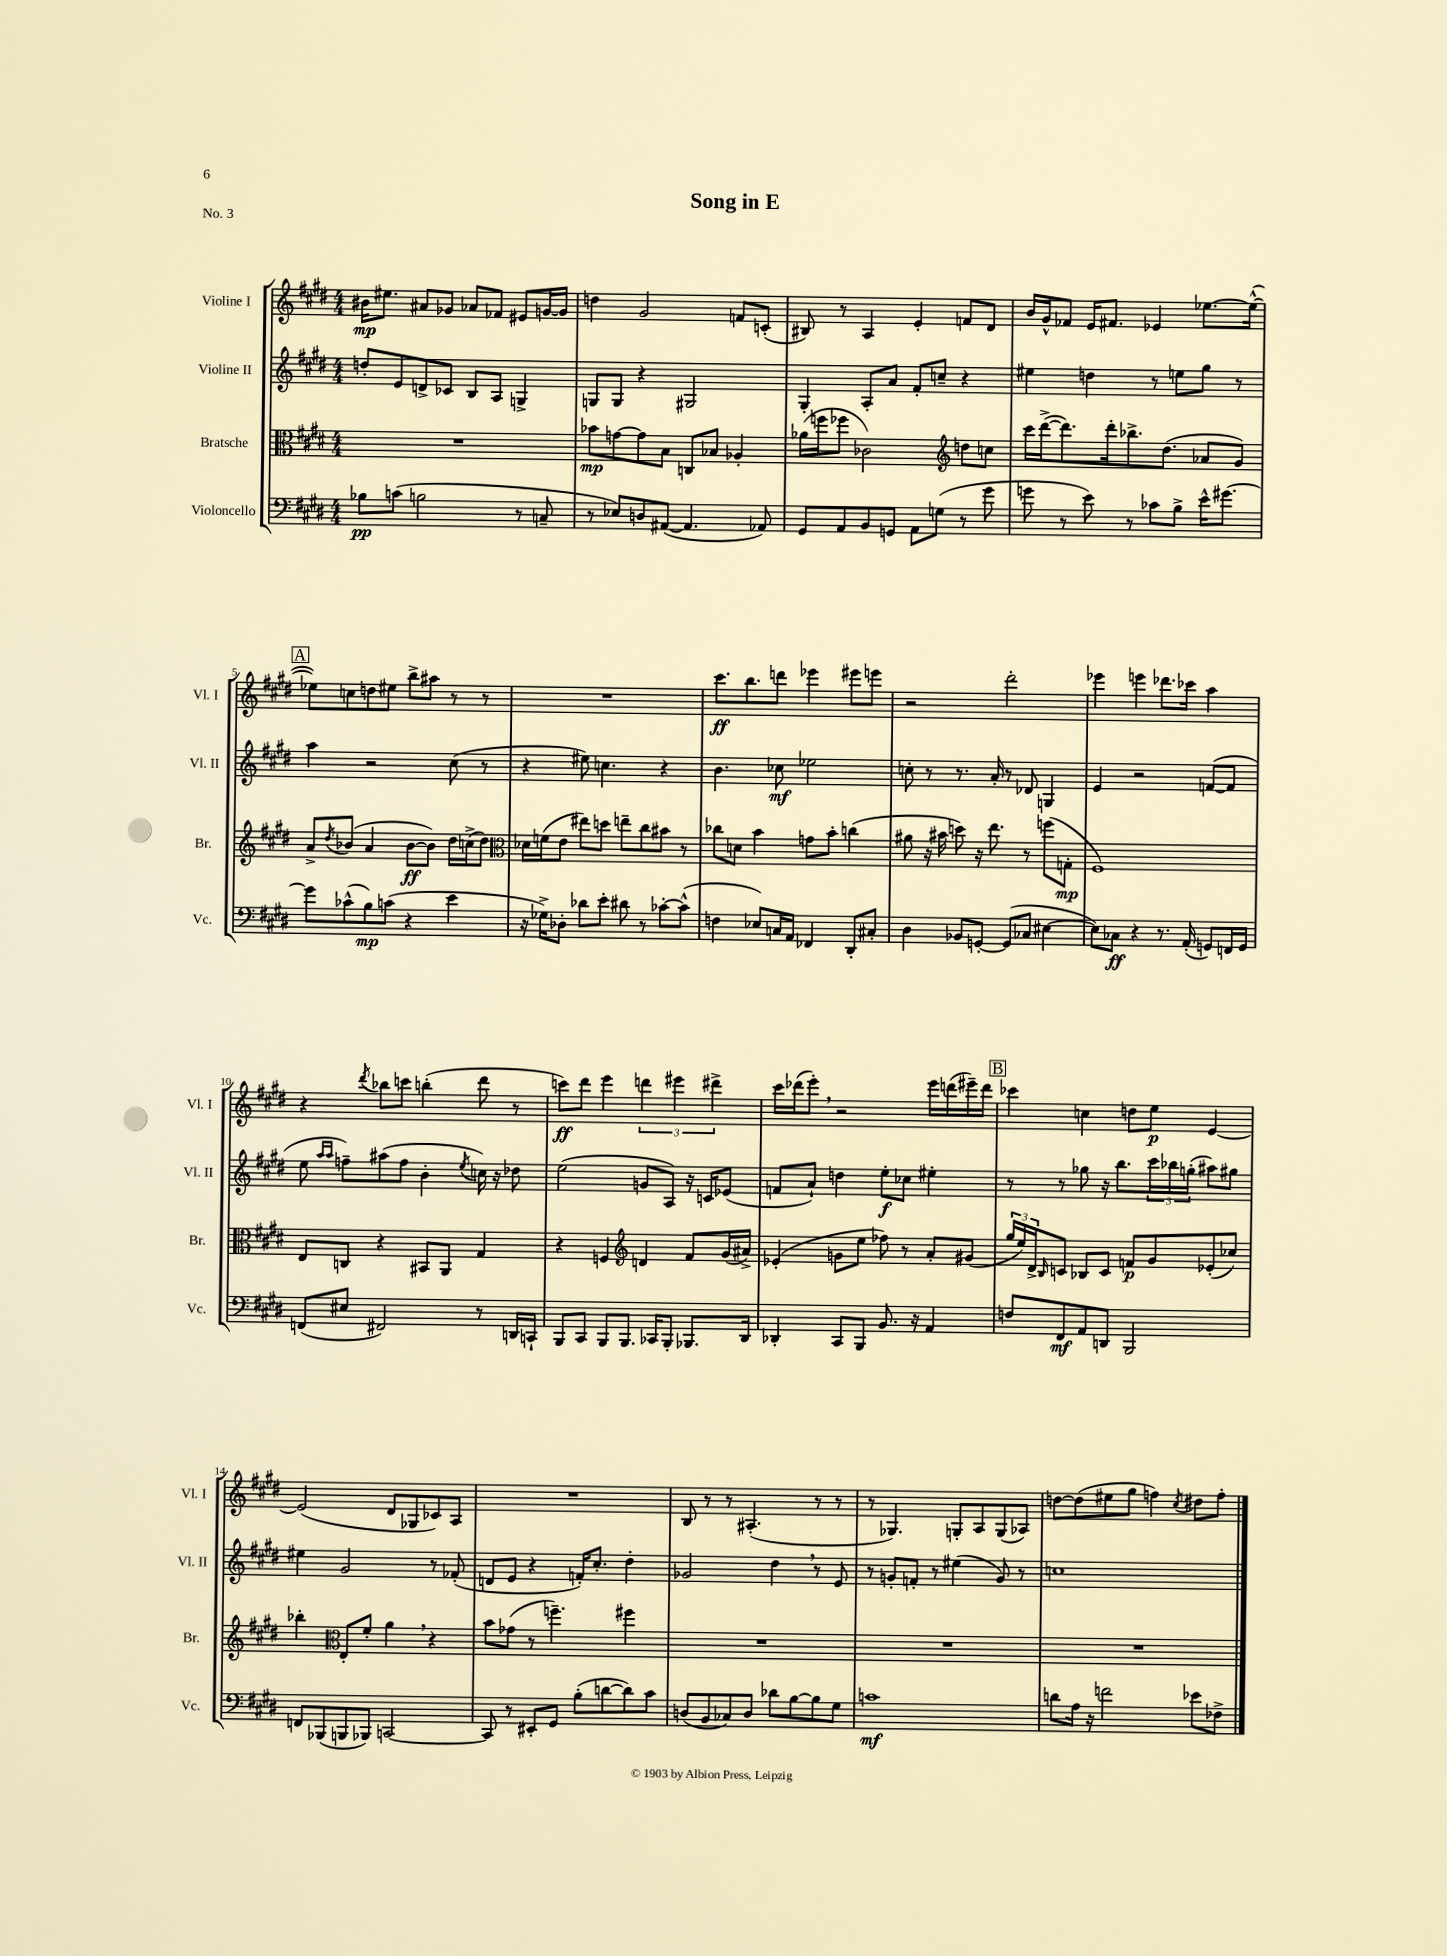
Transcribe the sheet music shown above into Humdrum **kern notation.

**kern	**kern	**kern	**kern
*staff4	*staff3	*staff2	*staff1
*clefF4	*clefC3	*clefG2	*clefG2
*k[f#c#g#d#]	*k[f#c#g#d#]	*k[f#c#g#d#]	*k[f#c#g#d#]
*M4/4	*M4/4	*M4/4	*M4/4
8B-	1r	8dd'	16b#
.	.	.	8.ee#
(8c	.	8e	.
2B	.	8d^	8a#
.	.	8c-	8g-
.	.	8B	8a-
.	.	8A	8f-
8r	.	4G^	8e#
8C~	.	.	[16g
.	.	.	16g]
=	=	=	=
8r	8b-	8G	4dd
8E-)	[8g	8G	.
8D	8g]	4r	2g#
([8AA#	8B	.	.
4.AA#]	8C	2G#	.
.	8B-	.	.
.	4A-'	.	8f
8AA-)	.	.	(8c'
=	=	=	=
8GG#	(16a-	4G#'	8B#)
.	16ff	.	.
8AA	8ff-	.	8r
8BB	2c-)	8A'	4A
8GG	.	8a	.
8AA	.	8f#'	4e'
(8G	.	8cc~	.
*	*clefG2	*	*
8r	8dd	4r	8f
8g#	8cc	.	8d#
=	=	=	=
8g	16ccc#	4ee#	16b
.	([16ddd#^	.	16g#^^
8r	8.ddd#])	.	8f-
8e)	.	4dd	16e
.	16ddd#'	.	8.f#
8r	8.bb-^	.	.
8c-	.	8r	4e-
.	(8.dd#	.	.
8B^	.	8ee	.
16e^^	8a-	8gg#	[8.ee-
[8.g#	.	.	.
.	8g#)	8r	.
.	.	.	(16ee-^^_
=	=	=	=
8g#]	8a^	4aa	8ee-])
.	8qdd#	.	.
(8c-^^	(8b-	.	8cc
8B)	4a	2r	8dd
(8c	.	.	8ee#
4r	[8b-	.	8bb^
.	8b-])	.	8aa#
4e	16dd#	(8cc#	8r
.	(16cc^	.	.
.	8dd#)	8r	8r
=	=	=	=
*	*clefC3	*	*
16r	16d-	4r	1r
16G-^)	(16f	.	.
8D-'	8e	.	.
8d-	8ee#)	8ee#)	.
8e'	8dd	4.cc	.
8d#	8ee~	.	.
8r	8cc#	.	.
[8c-'	8b#	4r	.
(8c-^^]	8r	.	.
=	=	=	=
4F	8cc-	4.b	8.ccc#
.	8d	.	.
.	.	.	8.bb
8E-)	4b	.	.
16C	.	8cc-	8ddd
16AA	.	.	.
4FF-	8g	2ee-	4eee-
.	8b'	.	.
8DD#'	(4cc	.	8eee#
8C#'	.	.	8eee
=	=	=	=
4D#	8a#	8cc'	2r
.	16r	8r	.
.	16b#	.	.
8BB-	8dd)	8.r	.
[8GG'	16r	.	.
.	8.ee	16a'	.
(8GG]	.	8r	2ddd#'
8C-	8r	8d-	.
[4E#	(8ff	4G	.
.	8G'	.	.
=	=	=	=
8E#])	1F#)	4e	4eee-
8C-	.	.	.
4r	.	2r	4eee
8.r	.	.	8.ddd-
(16AA'	.	.	16ccc-
8GG)	.	([8f	4aa
16FF	.	8f]	.
16GG	.	.	.
=	=	=	=
(8FF	8E	8ee	4r
.	.	16qqaa	.
.	.	16qqaa	.
8E#	8C	8ff~)	.
.	.	.	8qddd#
2FF#)	4r	(8aa#	8bb-
.	.	8ff	8ccc
.	8BB#	4b'	(4bb'
.	8AA	.	.
.	.	8qee	.
8r	4G#	16cc)	8ddd#
.	.	16r	.
16DD	.	8dd-	8r
16CC`	.	.	.
=	=	=	=
8BBB	4r	(2ee	8ccc)
8CC#	.	.	8ddd#
8BBB	4F	.	4eee
8.BBB	.	.	.
*	*clefG2	*	*
.	4d	8g	6ddd
16CC-	.	.	.
8BBB'	.	8A)	.
.	.	.	6eee#
8.BBB-	8f#	16r	.
.	.	16c	.
.	.	.	6ddd#^
.	(16g#	(8e-	.
16DD#	16a#^)	.	.
=	=	=	=
4DD-'	(4e-'	8f	16ccc#
.	.	.	(16ddd-
.	.	8a`)	8eee')
8CC#	8g	4dd	2r
8BBB	8ee	.	.
8.BB	8ff-)	8ee'	.
.	8r	8cc-	.
16r	.	.	.
4AA	8a'	4ee#'	16eee
.	.	.	(16ddd
.	(8g#	.	16eee#~)
.	.	.	16ddd
=	=	=	=
8F	24gg#	8r	4ccc-
.	24ee)	.	.
.	24d#^	.	.
.	16qqB	.	.
8FF#	8c	8r	.
8AA	8B-	8gg-	4cc
8DD	8c	16r	.
.	.	8.bb	.
2BBB	8f	.	8dd
.	8g#	24ccc#	8ee
.	.	24bb-	.
.	.	(24gg'	.
.	(8e-'	8aa#)	[4e
.	8cc-)	8gg#	.
=	=	=	=
8FF	4bb-'	4ee#	(2e]
(8BBB-	.	.	.
*	*clefC3	*	*
8BBB	8E'	2g#	.
8BBB-)	8f#'	.	.
[2CC	4a	.	8d#
.	.	.	8G-
.	4r	8r	8c-)
.	.	(8f-'	8A
=	=	=	=
8CC]	8b	8d	1r
8r	(8g-	8e	.
8EE#'	8r	4r	.
8GG#	4.ff~)	.	.
(8B'	.	16f')	.
.	.	8.cc#'	.
[8d	.	.	.
8d])	4ff#	4dd#'	.
8c#	.	.	.
=	=	=	=
(8D	1r	2g-	8B
8BB	.	.	8r
8C-)	.	.	8r
8D	.	.	(4.A#'
8d-	.	4dd#	.
[8B	.	.	.
8B]	.	8r	8r
8G#	.	8e	8r
=	=	=	=
1c	1r	8r	8r
.	.	8g'	4.G-)
.	.	8f'	.
.	.	8r	.
.	.	(4ee#	8G'
.	.	.	8A
.	.	8g)	(8G
.	.	8r	8A-)
=	=	=	=
8d	1r	1cc	[8dd
16A	.	.	(8dd]
16r	.	.	.
2f	.	.	8ee#
.	.	.	8gg#
.	.	.	4ff)
.	.	.	8qcc#
8e-	.	.	8dd#
8F-^	.	.	8ff'
==	==	==	==
*-	*-	*-	*-
